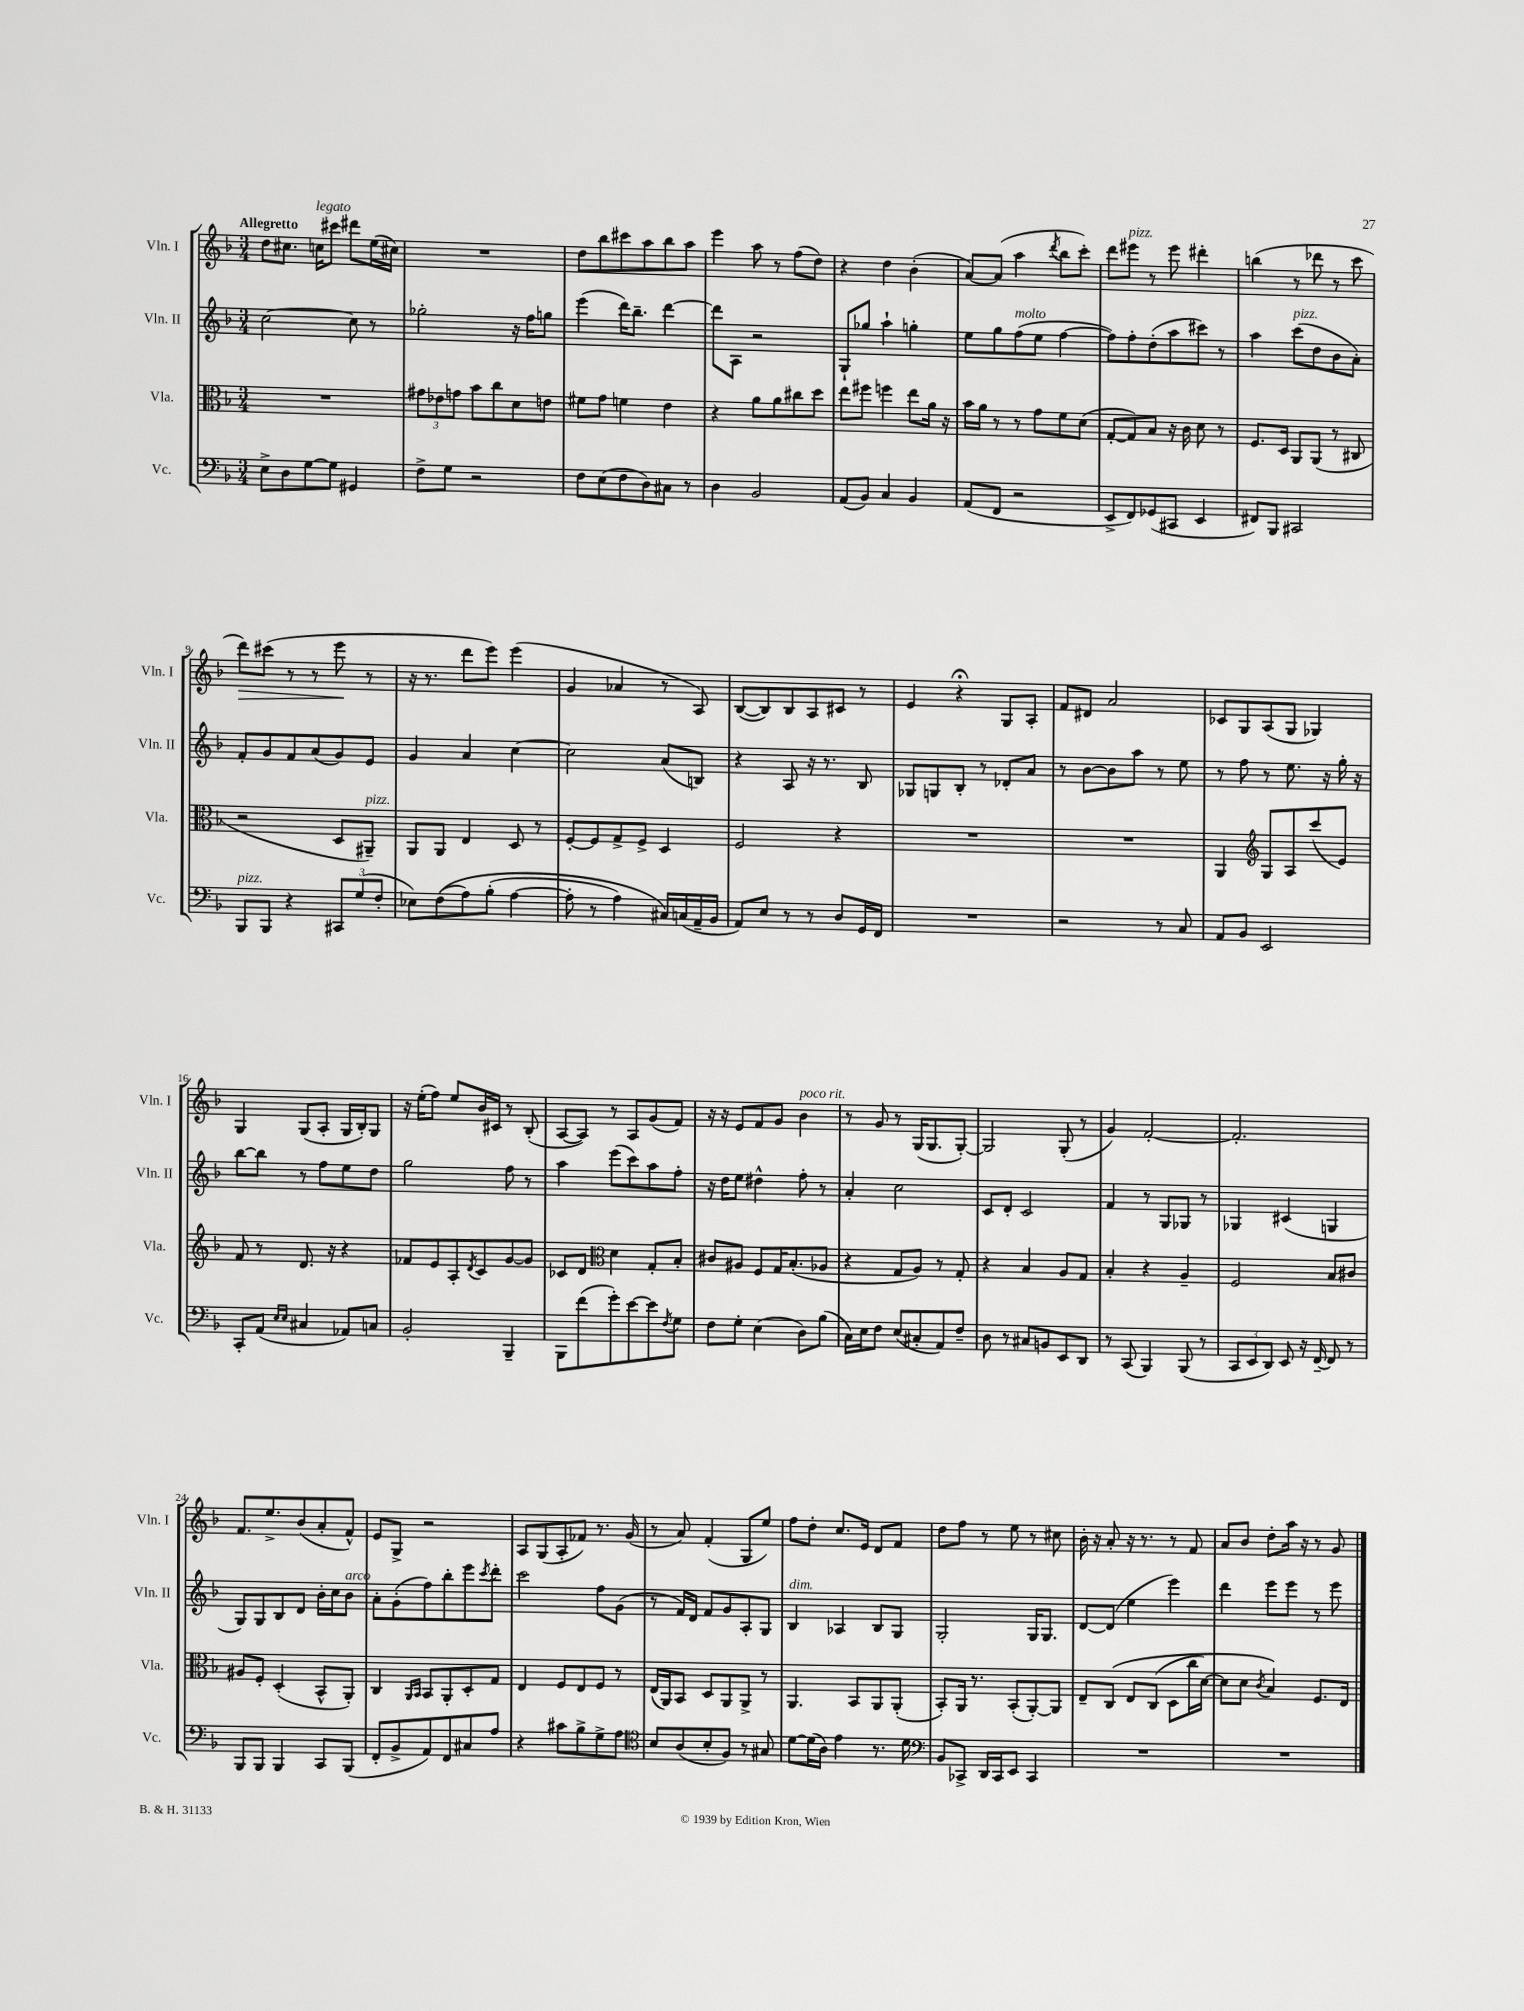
<<
\new StaffGroup <<
\new Staff = "s0" \with { instrumentName = "Vln. I" shortInstrumentName = "Vln. I" } {
    \clef treble \key f \major \numericTimeSignature \time 3/4 \tempo "Allegretto"
    d''8 cis''8. c''16^\markup { \italic "legato" } cis'''8 dis'''8 e''16( cis''16) |
    R2. |
    d''8 bes''8 cis'''8 a''8 bes''8 a''8 |
    e'''4 a''8 r8 f''8( d''8) |
    r4 d''4 bes'4-.( |
    a'8~) a'8( a''4 \acciaccatura { d'''8 } bes''8 c'''8-.) |
    d'''8 eis'''8^\markup { \italic "pizz." } r8 eis'''8 dis'''4-. |
    b''4( r8 des'''8 r8 c'''8 |
    d'''8\>) cis'''8( r8 r8 e'''8\! r8 |
    r16 r8. d'''8 e'''8) e'''4( |
    g'4 aes'4 r8 a8) |
    bes8~( bes8) bes8 a8 cis'8 r8 |
    e'4 r4\fermata g8 a8-. |
    f'8 dis'8 a'2 |
    ces'8 g8 a8( g8 ges4) |
    g4 g8( a8-. g16 bes16-.) g8 |
    r16 e''16-.( f''8) e''8 bes'16 cis'16 r8 bes8-.( |
    a8~ a8) r8 a8 g'8( f'8) |
    r16 r16 e'8 f'8 g'8 bes'4^\markup { \italic "poco rit." } |
    r8 g'8 r8 g16( g8. g8~-.) |
    g2 g8-.( r8 |
    g'4) f'2~-. |
    f'2.-. |
    f'8. e''8.-> bes'8( a'8-. f'8-^) |
    e'8 g8-> r2 |
    a8 g8( a8-. fes'8) r8. g'16( |
    r8 a'8) f'4-.( g8 e''8) |
    f''8 d''8-. c''8. e'16 d'8 f'8 |
    d''8 f''8 r8 e''8 r8 cis''8 |
    bes'16-. r16 a'8-. r16 r8. r8 f'8 |
    a'8 bes'8 d''8-. a''16 r16 r8 g'8 \bar "|." |
}
\new Staff = "s1" \with { instrumentName = "Vln. II" shortInstrumentName = "Vln. II" } {
    \clef treble \key f \major \numericTimeSignature \time 3/4
    c''2~ c''8 r8 |
    ges''2-. r16 f''16 g''8 |
    e'''4( d'''16) bes''8.-- d'''4~ |
    d'''8 a8 r2 |
    g8-! ges''8 a''4-! g''4-. |
    e''8 g''8 f''8^\markup { \italic "molto" }( e''8 f''4~ |
    f''8) f''8-. d''8-.( a''8 cis'''8) r8 |
    a''4 c'''8^\markup { \italic "pizz." }( d''8 bes'8 a'8-.) |
    f'8-. g'8 f'8 a'8( g'8) e'8 |
    g'4 a'4 c''4~ |
    c''2 a'8( b8) |
    r4 a8 r16 r8. bes8 |
    ges8 g8 bes8-. r8 des'8-. a'8 |
    r8 bes'8~ bes'8 a''8 r8 e''8 |
    r8 f''8 r8 e''8. r16 g''16-. r16 |
    bes''8~ bes''8 r8 f''8 e''8 d''8 |
    g''2 f''8 r8 |
    a''4 e'''8( c'''8) a''8 f''8-. |
    r16 d''16 e''8 dis''4-^ f''8-. r8 |
    a'4-. c''2 |
    c'8 d'8-. c'2 |
    f'4 r8 g8 ges8 r8 |
    ges4 cis'4( g4 |
    g8) g8 bes8 d'8 bes'16-. c''16 bes'8^\markup { \italic "arco" } |
    a'8-. g'8-.( f''8) bes''8-. e'''8 \acciaccatura { c'''8 } d'''8-. |
    c'''2 f''8 g'8( |
    r8 f'16) d'16 f'8 g'8 a8-. g8 |
    bes4^\markup { \italic "dim." } aes4 bes8 g8 |
    g2-. g16 g8. |
    d'8~ d'8( e''4 e'''4) |
    d'''4 e'''8 e'''8 r8 e'''8 \bar "|." |
}
\new Staff = "s2" \with { instrumentName = "Vla." shortInstrumentName = "Vla." } {
    \clef alto \key f \major \numericTimeSignature \time 3/4
    R2. |
    \tuplet 3/2 { gis'8 ees'8 g'8 } bes'8 c''8 d'8 e'8 |
    fis'8 g'8 f'4 e'4 |
    r4 a'8 a'8 cis''8 d''8 |
    e''8 fis''8 f''4 e''8 a'16 r16 |
    bes'16 a'16 r8 r8 g'8 f'8 d'8( |
    g8~-. g8) bes8 r16 c'16 d'8 r8 |
    f8. d16 a,8 a,8( r8 cis8 |
    r2 d8 ais,8--^\markup { \italic "pizz." }) |
    a,8 a,8 e4 d8 r8 |
    f8~-. f8 g8-> f8-> d4 |
    f2 r4 |
    R2. |
    R2. |
    a,4 \clef treble g8 a8 c'''8( e'8) |
    f'8 r8 d'8. r16 r4 |
    fes'8 e'8 a8-. \acciaccatura { d'8 } c'8 g'8~ g'8 |
    ces'8 d'8 \clef alto d'4 g8-. bes8-. |
    cis'8 ais8 f8 g16 bes8.-.( aes8 |
    r4 g8 a8) r8 g8-. |
    r4 bes4 a8 g8 |
    bes4-. r4 a4-- |
    f2 bes8 cis'8 |
    ais8 f8-. d4-.( bes,8-^ a,8-.) |
    c4 \grace { a,16 bes,16 } bes,8 a,8-. d8-. g8 |
    e4 f8 e8 f8 r8 |
    e16( a,16) bes,8 d8 a,8 a,8-> r8 |
    a,4. bes,8 a,8 a,8-.( |
    bes,8-.) a,16 r8. bes,8-.( a,8~-.) a,8 |
    e8-- c8\( e8 c8( d8 c''16 d'16~) |
    d'8 d'8 \acciaccatura { c'8 } bes4\) f8. e16 \bar "|." |
}
\new Staff = "s3" \with { instrumentName = "Vc." shortInstrumentName = "Vc." } {
    \clef bass \key f \major \numericTimeSignature \time 3/4
    e8-> d8 g8~ g8 gis,4 |
    f8-> g8 r2 |
    f8 e8( f8 d8) cis8 r8 |
    d4 bes,2 |
    a,8( bes,8) c4 bes,4 |
    a,8( f,8 r2 |
    e,8-> f,8) ges,8( cis,8 e,4 |
    fis,8) bes,,8 cis,2 |
    bes,,8^\markup { \italic "pizz." } bes,,8 r4 \tuplet 3/2 { cis,8 g8( f8-. } |
    ees8) f8(\( a8) bes8-.( a4~ |
    a8-. r8 a4) cis16\) c16( a,16-- bes,16 |
    a,8) e8 r8 r8 d8 g,16 f,16 |
    R2. |
    r2 r8 c8 |
    a,8 bes,8 e,2 |
    c,8-. a,8( \grace { e16 e16 } cis4 aes,8) c8 |
    bes,2-. bes,,4-- |
    bes,,8 f'8( g'8-.) e'8~ e'8 \acciaccatura { f8 } g8 |
    f8 g8-. e4( d8) bes8( |
    c16) e16 f8 e8( cis8-. a,8) f8-- |
    d8 r8 cis8 b,8 e,8 d,8 |
    r8 c,8( bes,,4) bes,,8( r8 |
    \tuplet 3/2 { c,8 e,8 d,8) } e,8 r16 f,16~-- f,8 r8 |
    bes,,8 bes,,8 bes,,4 c,8 bes,,8( |
    f,8-. bes,8-> a,8) f,8 cis8 a8 |
    r4 cis'8 bes8-> g8-> a8 |
    \clef tenor bes8 a8( bes8-. f8) r8 gis8 |
    d'8~ d'16( a16) e'4 r8. d'16 |
    \clef bass bes,8 ces,8-> d,16 ces,16 e,8 ces,4 |
    R2. |
    R2. \bar "|." |
}
>>
>>
